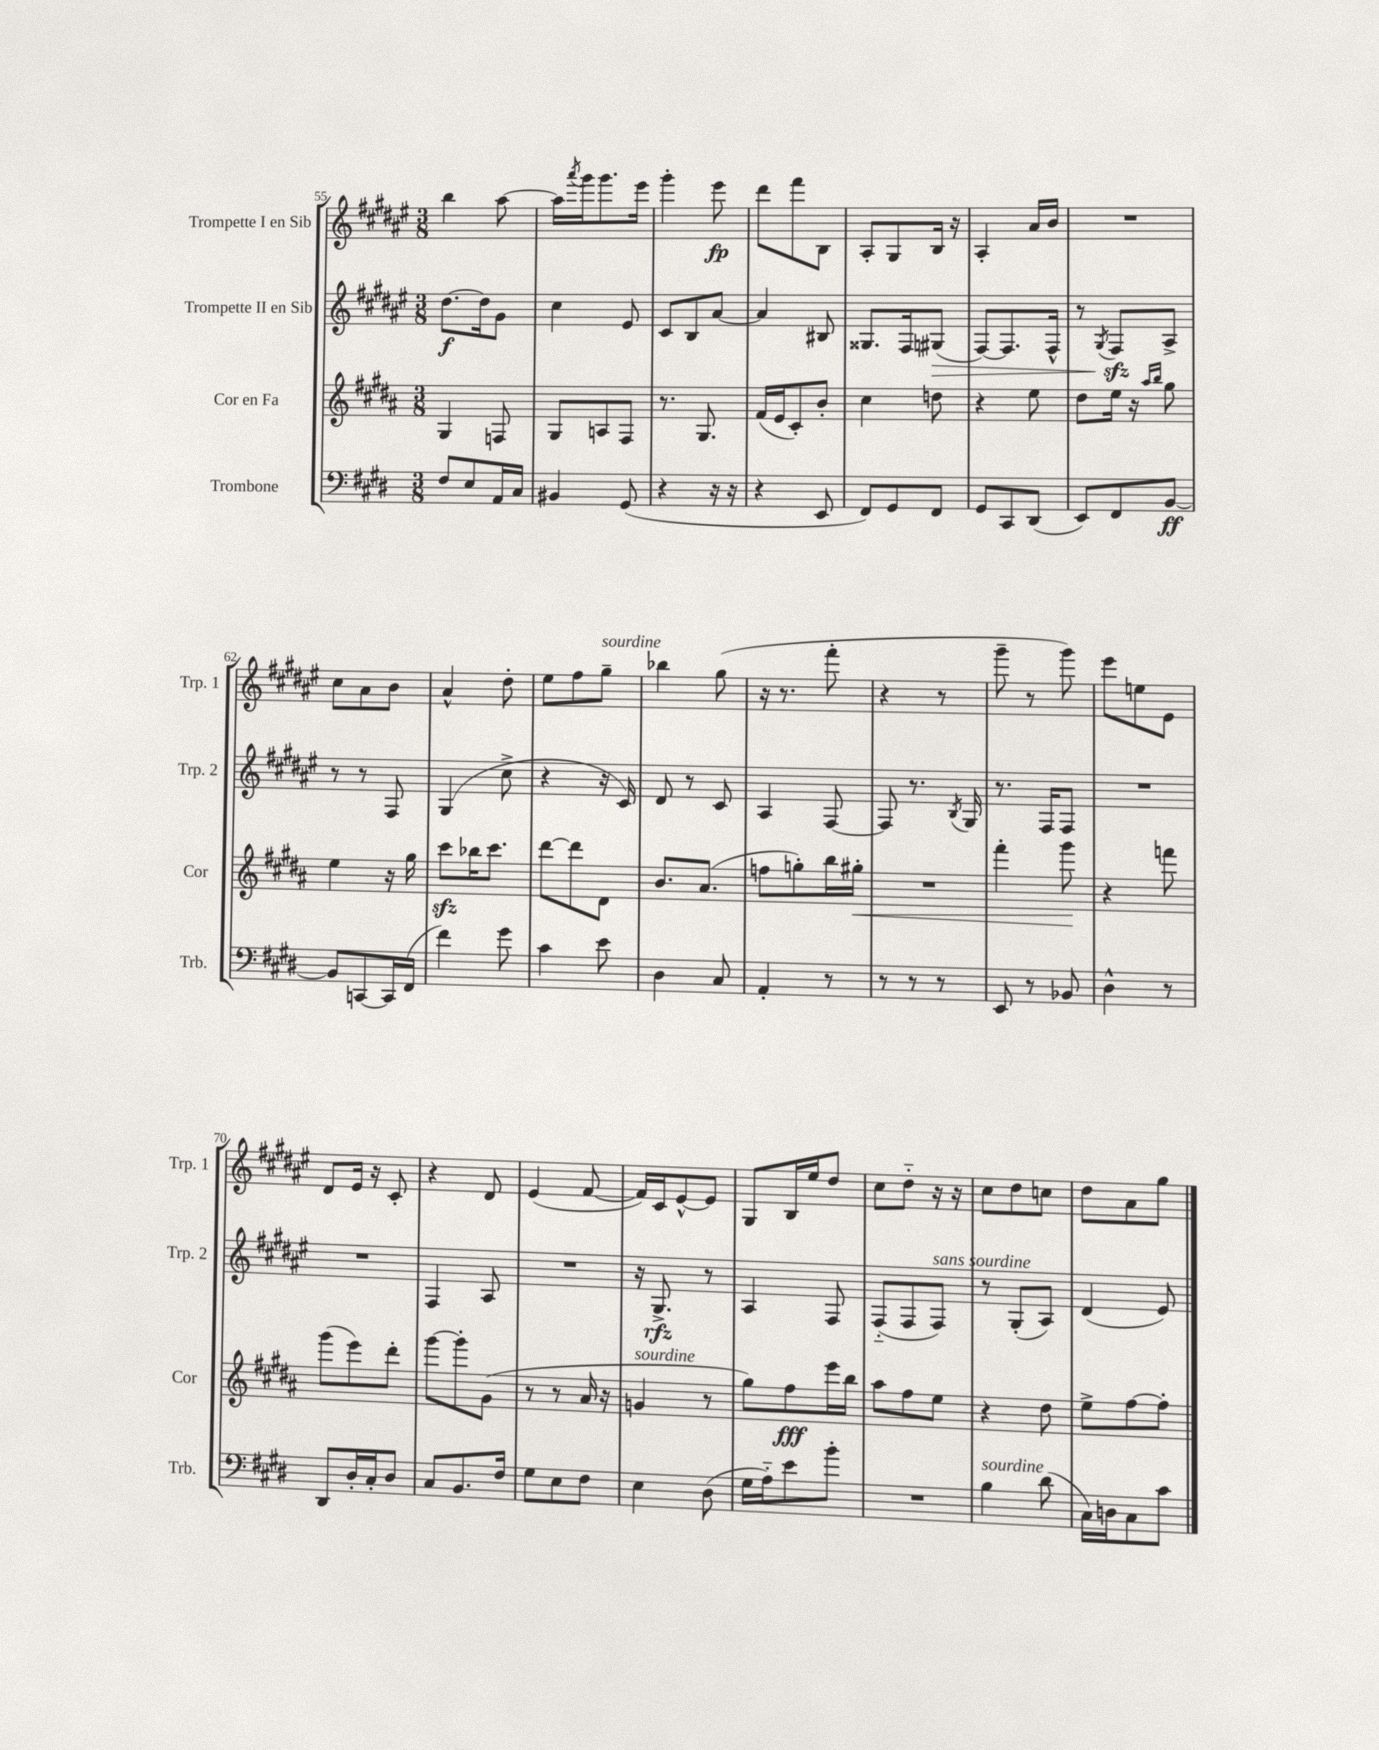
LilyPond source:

<<
\new StaffGroup <<
\new Staff = "s0" \with { instrumentName = "Trompette I en Sib" shortInstrumentName = "Trp. 1" } {
    \clef treble \key fis \major \numericTimeSignature \time 3/8
    b''4 ais''8~ |
    ais''16 \acciaccatura { ais'''8 } gis'''16 gis'''8. eis'''16 |
    gis'''4-. eis'''8\fp |
    dis'''8 fis'''8 b8 |
    ais8-. gis8 b16 r16 |
    ais4-. ais'16 b'16 |
    R4. |
    cis''8 ais'8 b'8 |
    ais'4-^ dis''8-. |
    eis''8 fis''8 gis''8--^\markup { \italic "sourdine" } |
    bes''4 gis''8( |
    r16 r8. fis'''8-. |
    r4 r8 |
    gis'''8-- r8 gis'''8) |
    eis'''8 e''8 eis'8 |
    dis'8 eis'16 r16 cis'8-. |
    r4 dis'8 |
    eis'4( fis'8~ |
    fis'16) cis'16 eis'8~-^ eis'8 |
    gis8 b16 eis''16 dis''8 |
    cis''8 dis''8-_ r16 r16 |
    cis''8 dis''8 c''8 |
    dis''8 ais'8 gis''8 \bar "|." |
}
\new Staff = "s1" \with { instrumentName = "Trompette II en Sib" shortInstrumentName = "Trp. 2" } {
    \clef treble \key fis \major \numericTimeSignature \time 3/8
    dis''8.~\f dis''16 gis'8 |
    cis''4 eis'8 |
    cis'8 b8 ais'8~ |
    ais'4 bis8 |
    gisis8. fis16 gis8\>( |
    fis8~) fis8. fis16-^ |
    r8 \acciaccatura { gis8 } fis8\sfz\! ais8-> |
    r8 r8 fis8 |
    gis4( cis''8-> |
    r4 r16 cis'16) |
    dis'8 r8 cis'8 |
    ais4 fis8~ |
    fis8 r8. \acciaccatura { b8 } gis16 |
    r8. fis16 fis8 |
    R4. |
    R4. |
    fis4 ais8 |
    R4. |
    r16 gis8.->\rfz r8 |
    ais4 fis8 |
    fis8-_( fis8 fis8^\markup { \italic "sans sourdine" }) |
    r8 gis8-.( ais8) |
    dis'4( eis'8) \bar "|." |
}
\new Staff = "s2" \with { instrumentName = "Cor en Fa" shortInstrumentName = "Cor" } {
    \clef treble \key b \major \numericTimeSignature \time 3/8
    gis4 f8 |
    gis8 a8 fis8 |
    r8. gis8. |
    fis'16( e'16 cis'8-.) b'8-. |
    cis''4 d''8 |
    r4 e''8 |
    dis''8 e''16 r16 \grace { ais''16 b''16 } gis''8 |
    e''4 r16 gis''16 |
    cis'''8\sfz bes''16 cis'''8. |
    dis'''8~ dis'''8 dis'8 |
    b'8. ais'8.( |
    f''8 g''8-.) b''16 gis''16-.\< |
    R4. |
    fis'''4-. gis'''8\! |
    r4 f'''8 |
    gis'''8( e'''8) dis'''8-. |
    gis'''8~ gis'''8-. gis'8( |
    r8 r8 ais'16 r16 |
    g'4^\markup { \italic "sourdine" } r8 |
    gis''8) fis''8\fff e'''16 b''16 |
    ais''8 fis''8 e''8 |
    r4 dis''8 |
    e''8-> fis''8~ fis''8-. \bar "|." |
}
\new Staff = "s3" \with { instrumentName = "Trombone" shortInstrumentName = "Trb." } {
    \clef bass \key e \major \numericTimeSignature \time 3/8
    fis8 e8 a,16 cis16 |
    bis,4 gis,8( |
    r4 r16 r16 |
    r4 e,8 |
    fis,8) gis,8 fis,8 |
    gis,8 cis,8 dis,8( |
    e,8) fis,8 b,8~\ff |
    b,8 c,8~ c,16 fis,16( |
    fis'4) gis'8 |
    cis'4 e'8 |
    dis4 cis8 |
    a,4-. r8 |
    r8 r8 r8 |
    e,8 r8 bes,8 |
    dis4-^ r8 |
    dis,8 dis16-. cis16-. dis8 |
    cis8 b,8. fis16 |
    gis8 e8 fis8 |
    e4 dis8( |
    gis16 a16-_) e'8 b'8-. |
    R4. |
    b4^\markup { \italic "sourdine" } dis'8( |
    cis16) d16 cis8 cis'8 \bar "|." |
}
>>
>>
\layout { \context { \Score currentBarNumber = #55 } }
